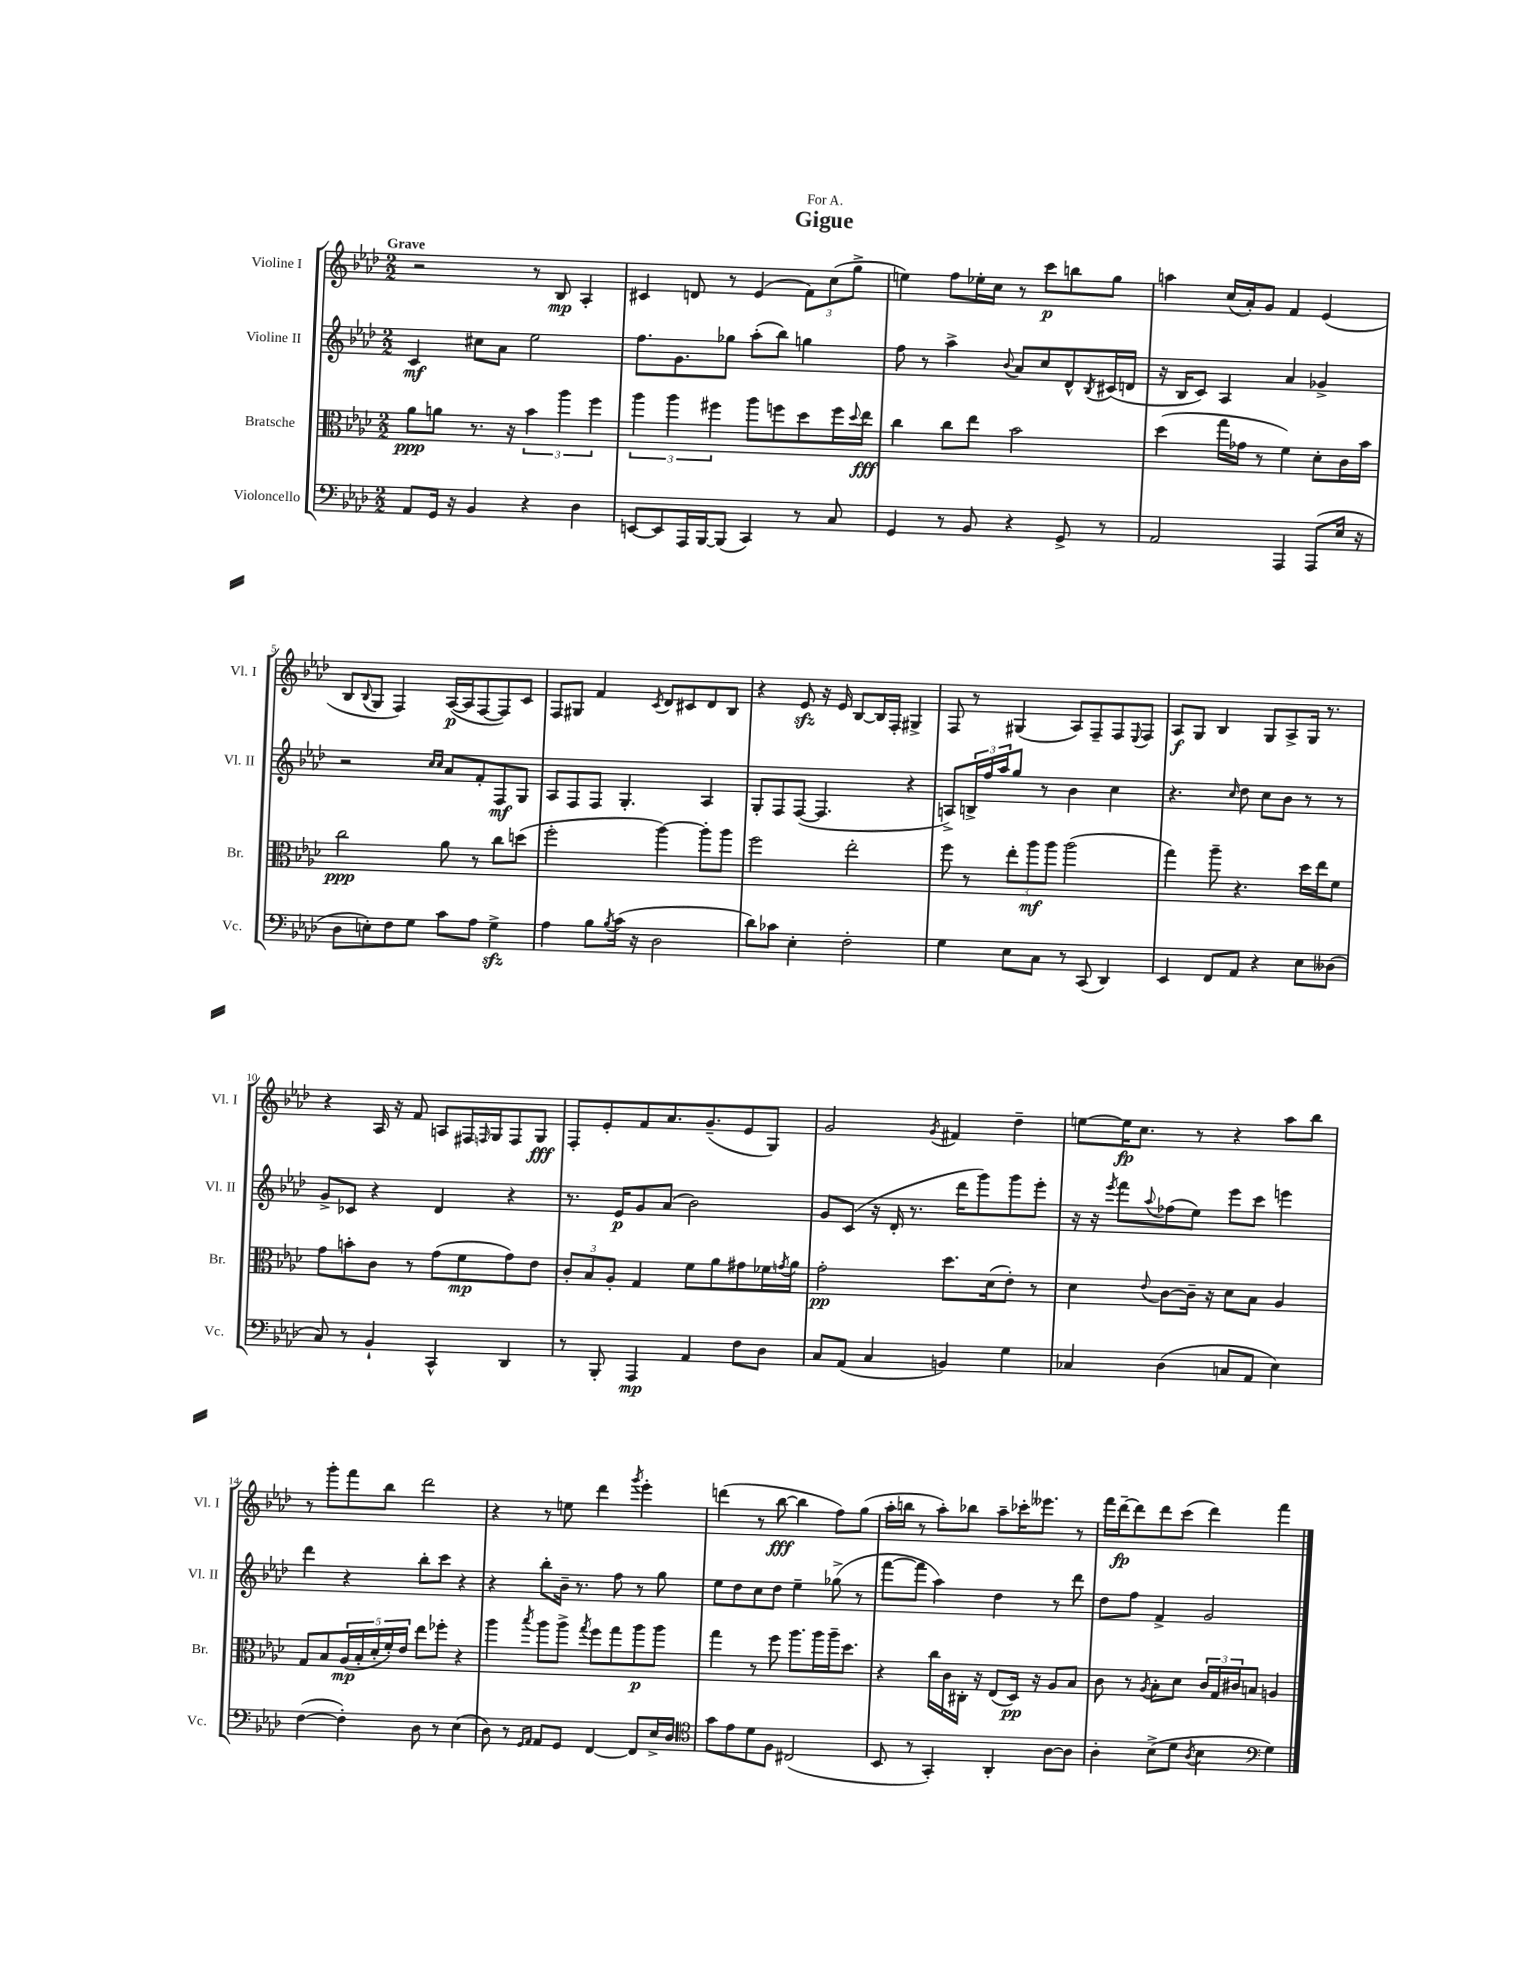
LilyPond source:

\header { title = "Gigue" dedication = "For A." }
<<
\new StaffGroup <<
\new Staff = "s0" \with { instrumentName = "Violine I" shortInstrumentName = "Vl. I" } {
    \clef treble \key aes \major \numericTimeSignature \time 2/2 \tempo "Grave"
    r2 r8 bes8\mp aes4-. |
    cis'4 d'8 r8 ees'4( \tuplet 3/2 { f'8) c''8( g''8-> } |
    e''4) f''8 ees''16-. c''16 r8 c'''8\p b''8 g''8 |
    a''4 c''16( aes'16-.) g'8 f'4 ees'4( |
    bes8 \appoggiatura { bes8 } g8 f4) aes16~\p( aes16 f8~ f8) c'8 |
    f8 gis8 f'4 \acciaccatura { c'8 } des'8 cis'8 des'8 bes8 |
    r4 ees'8\sfz r16 ees'16 bes8~ bes16 f16-. gis4-> |
    f8 r8 gis4( aes8) f8-- f8 \appoggiatura { ees8 } f8 |
    aes8\f g8 bes4 g8 aes8-> g16 r8. |
    r4 aes16 r16 f'8 a8 fis16 \grace { f16 } g16 f8 g8\fff |
    f8-. ees'8-. f'8 aes'8. g'8.--( ees'8 g8) |
    g'2 \acciaccatura { g'8 } fis'4 des''4-- |
    e''8~ e''16\fp c''8. r8 r4 aes''8 bes''8 |
    r8 g'''8-. f'''8 bes''8 des'''2 |
    r4 r8 e''8 des'''4 \acciaccatura { g'''8 } ees'''4-. |
    d'''4( r8 bes''8~\fff bes''4 f''8) g''8( |
    aes''16-. b''16 r8 aes''8-.) bes''8 aes''8-- ces'''16-. eeses'''8. r8 |
    f'''16 des'''16~--\fp des'''8 des'''8 c'''8( des'''4) f'''4 \bar "|." |
}
\new Staff = "s1" \with { instrumentName = "Violine II" shortInstrumentName = "Vl. II" } {
    \clef treble \key aes \major \numericTimeSignature \time 2/2
    c'4\mf cis''8 aes'8 ees''2 |
    f''8. g'8. ges''8 aes''8-.( bes''8) g''4 |
    f''8 r8 aes''4-> \appoggiatura { bes'8 } aes'8 c''8 des'8-^ \acciaccatura { bes8 } cis'16( d'16 |
    r16 bes16 c'8) aes4 aes'4 ges'4-> |
    r2 \grace { c''16 c''16 } aes'8 f'8-. f8\mf g8 |
    aes8 f8 f8 g4.-. aes4 |
    g8-. f8 f8~( f4. r4 |
    a8->) \tuplet 3/2 { b16-> f''16 aes''16 } g''8 r8 bes'4 c''4 |
    r4. \grace { c''16 } des''8 c''8 bes'8 r8 r8 |
    g'8-> ces'8 r4 des'4 r4 |
    r8. ees'16\p g'8 aes'8( bes'2) |
    g'8 c'8( r16 des'16-. r8. des'''16 g'''8) g'''8 ees'''8-. |
    r16 r16 \acciaccatura { ees'''8 } f'''8 \appoggiatura { aes''8 } fes''8( ees''8) ees'''8 c'''8 e'''4 |
    des'''4 r4 bes''8-. c'''8 r4 |
    r4 bes''8-. bes'16-- r8. f''8 r8 g''8 |
    ees''8 des''8 c''8 des''8 ees''4-- ges''8->( r8 |
    f'''8~ f'''8 aes''4) des''4 r8 des'''8 |
    des''8 f''8 f'4-> g'2 \bar "|." |
}
\new Staff = "s2" \with { instrumentName = "Bratsche" shortInstrumentName = "Br." } {
    \clef alto \key aes \major \numericTimeSignature \time 2/2
    aes'8\ppp a'8 r8. r16 \tuplet 3/2 { bes'4 aes''4 f''4 } |
    \tuplet 3/2 { aes''4 aes''4 fis''4 } aes''8 f''8 des''8 f''16 \appoggiatura { des''8 } ees''16\fff |
    c''4 c''8 ees''8 bes'2 |
    des''4( g''16 ges'16 r8 f'4) des'8-. c'16 bes'16 |
    c''2\ppp aes'8 r8 c''8 d''8( |
    f''2-. aes''4~) aes''8-. aes''8 |
    f''2 ees''2-. |
    f''8 r8 \tuplet 3/2 { ees''8-. aes''8\mf aes''8 } aes''2( |
    g''4) aes''8-- r4. des''16 ees''16 f'8 |
    g'8 b'8-. c'8 r8 g'8( f'8\mp g'8) ees'8 |
    \tuplet 3/2 { c'8-. bes8 aes8-. } g4 f'8 aes'8 gis'8 fes'16 \acciaccatura { g'8 } aes'16 |
    g'2-.\pp des''8. des'16( ees'8-.) r8 |
    des'4 \appoggiatura { ees'8 } c'8~ c'16-- r16 des'8 bes8 aes4 |
    g8 bes8 \tuplet 5/4 { aes16\mp( bes16-. des'16-. f'16-.) ees'16 } ees''8 fes''8-. r4 |
    aes''4 \acciaccatura { bes''8 } aes''8 aes''8-> \acciaccatura { g''8 } f''8 g''8 aes''8\p aes''8 |
    g''4 r8 f''8 aes''8. aes''16 aes''16-- des''8. |
    r4 c''16 c'16 cis16-. r16 ees8( des16\pp) r16 aes8 bes8 |
    c'8 r8 \acciaccatura { aes8 } bes8-. des'8 \tuplet 3/2 { c'16 g16 cis'16 } b8 a4 \bar "|." |
}
\new Staff = "s3" \with { instrumentName = "Violoncello" shortInstrumentName = "Vc." } {
    \clef bass \key aes \major \numericTimeSignature \time 2/2
    aes,8 g,16 r16 bes,4 r4 des4 |
    e,8~ e,8 aes,,16 bes,,16~ bes,,8( c,4) r8 c8 |
    g,4 r8 bes,8 r4 g,8-> r8 |
    aes,2 aes,,4 aes,,8( ees16 r16 |
    des8 e8-.) f8 g8 c'8 aes8 g4->\sfz |
    aes4 bes8 \acciaccatura { bes8 } c'16( r16 des2 |
    des'8) ces'8 ees4-. f2-. |
    g4 ees8 c8 r8 c,8( des,4) |
    ees,4 f,8 aes,8 r4 ees8 deses8( |
    c8) r8 bes,4-! c,4-^ des,4 |
    r8 bes,,8-. aes,,4\mp aes,4 f8 des8 |
    c8 aes,8( c4 b,4) g4 |
    ces4 des4( c8 aes,8 ees4) |
    f4~( f4-.) des8 r8 ees4( |
    des8) r8 \grace { g,16 aes,16 } aes,8 g,8 f,4~ f,8 ees16-> des16 |
    \clef tenor g'8 ees'8 des'8 f8 cis2( |
    bes,8 r8 g,4-.) aes,4-. aes8~ aes8 |
    aes4-. bes8->( des'8 \acciaccatura { aes8 } bes4 \clef bass g4) \bar "|." |
}
>>
>>
